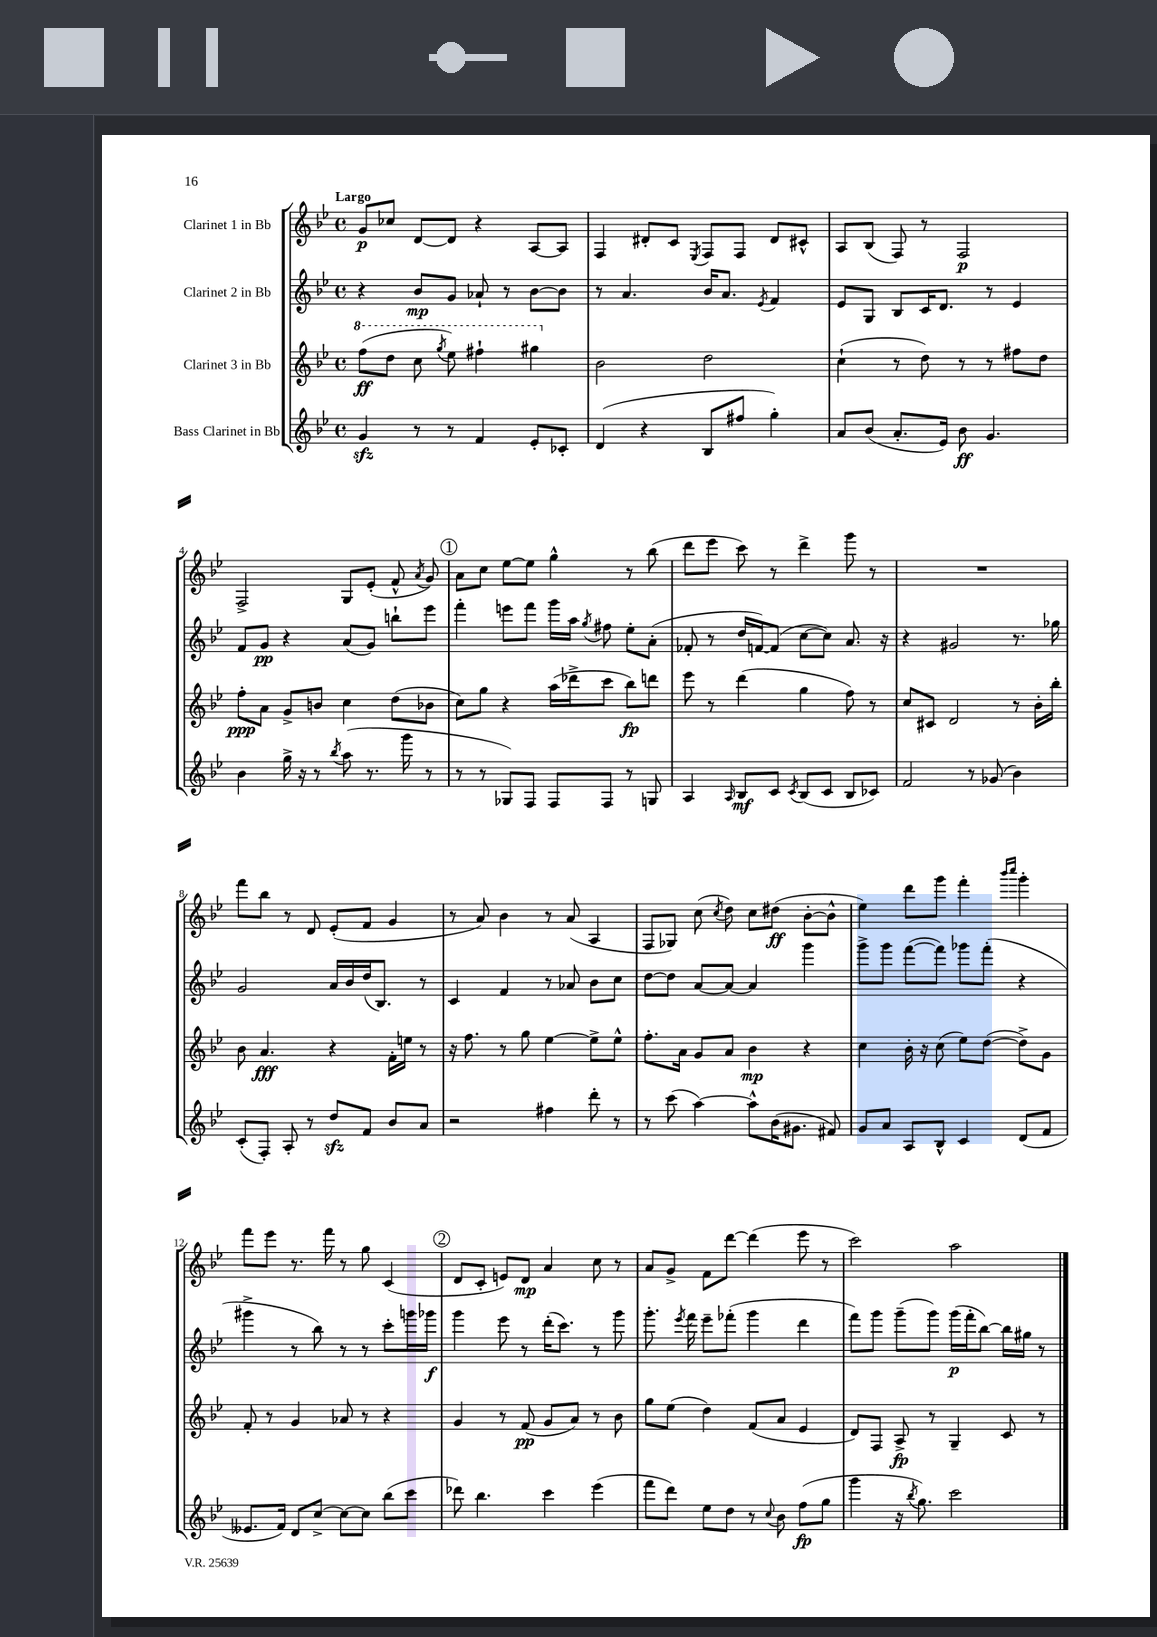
<<
\new StaffGroup <<
\new Staff = "s0" \with { instrumentName = "Clarinet 1 in Bb" } {
    \clef treble \key bes \major \defaultTimeSignature \time 4/4 \tempo "Largo"
    \autoBeamOff g'8[\p ces''8] d'8[~ d'8] r4 a8[~ a8] |
    f4 dis'8[-. c'8] \acciaccatura { ees8 } f8[ f8] dis'8[ cis'8]-^ |
    a8[ bes8]( f8) r8 f2\p |
    f2-> g8[ ees'8]-.( f'8-^ \acciaccatura { a'8 } g'8) |
    \mark \markup { \circle "1" } a'8[ c''8] ees''8[~ ees''8] g''4-^ r8 bes''8( |
    d'''8[ ees'''8] c'''8) r8 d'''4-> g'''8 r8 |
    R1 |
    f'''8[ bes''8] r8 d'8 ees'8[-.( f'8] g'4 |
    r8 a'8) bes'4 r8 a'8( a4 |
    f8[ ges8]) c''8( \acciaccatura { c''8 } d''8) c''8[ dis''8]\ff( bes'8[~-. bes'8]-^ |
    ees''4) d'''8[ g'''8] f'''4-. \grace { bes'''16[ c''''16] } g'''4-. |
    f'''8[ ees'''8] r8. f'''16 r8 g''8 c'4( |
    \mark \markup { \circle "2" } d'8[ c'8]-. e'8[) d'8]\mp a'4 c''8 r8 |
    a'8[ g'8]-> f'8[ d'''8]~ d'''4( ees'''8 r8 |
    c'''2) a''2 \bar "|." |
}
\new Staff = "s1" \with { instrumentName = "Clarinet 2 in Bb" } {
    \clef treble \key bes \major \defaultTimeSignature \time 4/4
    \autoBeamOff r4 bes'8[\mp g'8] aes'8-! r8 bes'8[~ bes'8] |
    r8 a'4. bes'16[ a'8.] \acciaccatura { ees'8 } f'4 |
    ees'8[ g8] bes8[ c'16 d'8.] r8 ees'4 |
    f'8[ g'8]\pp r4 a'8[( g'8]) b''8[-! ees'''8] |
    \mark \markup { \circle "1" } f'''4-. e'''8[ f'''8] g'''16[ a''16] \acciaccatura { g''8 } fis''8 ees''8[-. a'8]-.( |
    fes'8-. r8 d''16[ f'16~) f'8]( c''8[~ c''8]) a'8. r16 |
    r4 gis'2 r8. ges''16 |
    g'2 a'16[ bes'16 d''16( bes8.]) r8 |
    c'4 f'4 r8 aes'8 bes'8[ c''8] |
    d''8[~ d''8] a'8[~ a'8]~ a'4 g'''4 |
    g'''8[-> g'''8] f'''8[~( f'''8]) ges'''8[ f'''8]-.( r4 |
    gis'''4-> r8 bes''8) r8 r8 c'''8[-. g'''16 ges'''16]\f |
    \mark \markup { \circle "2" } g'''4 ees'''8 r8 d'''16[-.( c'''8.]) r8 g'''8 |
    g'''8.-. \acciaccatura { ees'''8 } f'''16 ees'''8[-- fes'''8]-.( g'''4 d'''4 |
    f'''8[) g'''8] g'''8[--( g'''8]) g'''16[\p( f'''16-. bes''8]~) bes''16[ gis''16] r8 \bar "|." |
}
\new Staff = "s2" \with { instrumentName = "Clarinet 3 in Bb" } {
    \clef treble \key bes \major \defaultTimeSignature \time 4/4
    \autoBeamOff \ottava #1 f'''8[\ff( d'''8] c'''8 \acciaccatura { g'''8 } ees'''8) fis'''4-! gis'''4 \ottava #0 |
    bes'2 d''2 |
    c''4-!( r8 d''8) r8 r8 fis''8[ d''8] |
    f''8[-.\ppp a'8] g'8[-> b'8] c''4 d''8[( bes'8] |
    \mark \markup { \circle "1" } c''8[) g''8] r4 a''16[( des'''16-> c'''8] bes''8[\fp) d'''8] |
    ees'''8 r8 d'''4( g''4 f''8) r8 |
    c''8[ cis'8] d'2 r8 bes'16[-. bes''16]-. |
    bes'8 a'4.\fff r4 f'16[-. e''16] r8 |
    r16 f''8. r8 g''8 ees''4~ ees''8[-> ees''8]-^ |
    f''8.[-. a'16] g'8[ a'8] bes'4\mp r4 |
    c''4 bes'16-. r16 c''8( ees''8[) d''8]~( d''8[->) g'8] |
    f'8-. r8 g'4 aes'8 r8 r4 |
    \mark \markup { \circle "2" } g'4 r8 f'8\pp( g'8[ a'8]) r8 bes'8 |
    g''8[ ees''8]( d''4) f'8[( a'8] ees'4 |
    d'8[) f8] a8->\fp r8 g4-- c'8 r8 \bar "|." |
}
\new Staff = "s3" \with { instrumentName = "Bass Clarinet in Bb" } {
    \clef treble \key bes \major \defaultTimeSignature \time 4/4
    \autoBeamOff g'4\sfz r8 r8 f'4 ees'8[-. ces'8]-. |
    d'4( r4 bes8[ fis''8] g''4-.) |
    a'8[ bes'8]( a'8.[-. ees'16]) bes'8\ff g'4. |
    bes'4 g''16-> r16 r8 \acciaccatura { bes''8 } a''8( r8. g'''16 r8 |
    \mark \markup { \circle "1" } r8 r8 ges8[) f8] f8[ f8] r8 g8 |
    a4 \grace { a16 } bes8[\mf c'8] \acciaccatura { c'8 } bes8[( c'8] bes8[ ces'8]) |
    f'2 r8 ges'8( bes'4) |
    c'8[-.( f8]-.) a8-. r8 d''8[\sfz f'8] bes'8[ a'8] |
    r2 fis''4 d'''8-. r8 |
    r8 c'''8( a''4~) a''8[-^ bes'16( gis'8.] fis'8) |
    g'8[ a'8] a8[ bes8]-^ c'4 d'8[( f'8] |
    eeses'8.[ f'16]) d'8[ c''8]~-> c''8[~ c''8] bes''8[( c'''8] |
    \mark \markup { \circle "2" } des'''8) bes''4. c'''4 ees'''4( |
    f'''8[ d'''8]) ees''8[ d''8] r8 \appoggiatura { c''8 } bes'8 f''8[\fp( g''8] |
    g'''4 r16 \acciaccatura { bes''8 } g''8.) c'''2 \bar "|." |
}
>>
>>
